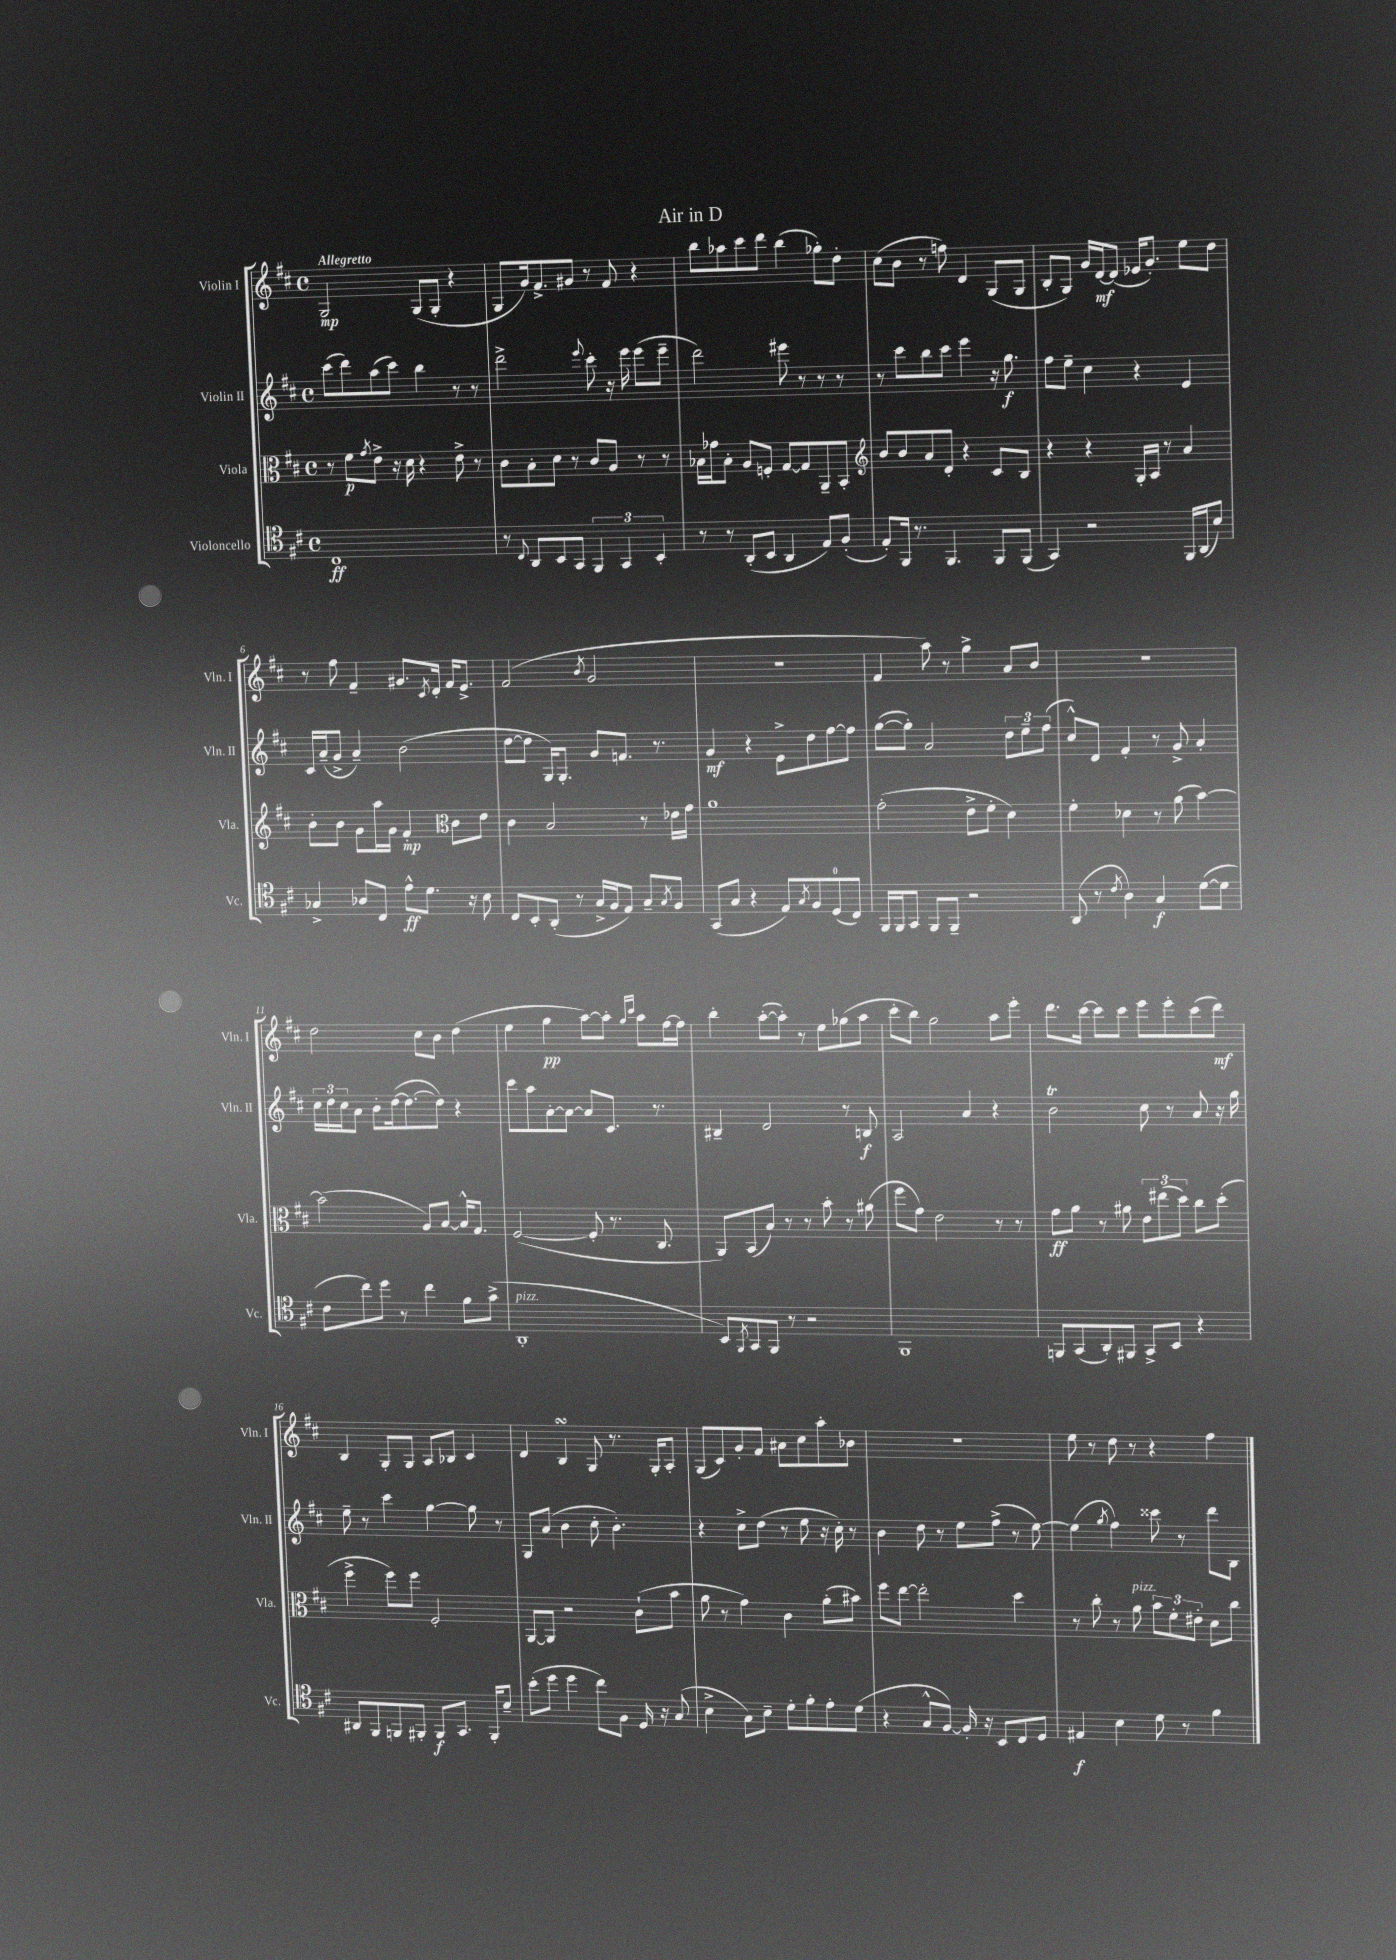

**kern	**kern	**kern	**kern
*staff4	*staff3	*staff2	*staff1
*clefC4	*clefC3	*clefG2	*clefG2
*k[f#c#]	*k[f#c#]	*k[f#c#]	*k[f#c#]
*M4/4	*M4/4	*M4/4	*M4/4
*met(c)	*met(c)	*met(c)	*met(c)
1C#	8r	(8ccc#\L	2G/
.	8f#\L	8ddd\)	.
.	8qg/	.	.
.	8e^\J	(8aa\	.
.	16r	8ccc#\J)	.
.	16d\	.	.
.	4r	4bb\	(8G/L
.	.	.	8G'/J
.	8e^\	8r	4r
.	8r	8r	.
=	=	=	=
8r	8c#\L	2ddd^\	8G/L
8qqC#/	.	.	.
8AA/L	8B'\	.	16g/k)
.	.	.	8.f#^/
8BB/	8d\J	.	.
8GG/J	8r	.	8g#/J
.	.	8qqeee/	.
6FF#/	8c#/L	8ccc#'\	8r
.	8A/J	16r	8f#/
6GG/	.	.	.
.	.	16eee\	.
.	8r	(8eee\L	4r
6BB'/	.	.	.
.	8r	8eee~\J	.
=	=	=	=
8r	16B-\LL	2ddd\)	8bb\L
.	16g-\J	.	.
8r	8B-'\J	.	8aa-\
(8AA'/L	8A/L	.	8ccc#\
8BB/J	8F'/J	.	8ddd\J
4AA/	[8G/L	8eee#\	(4bb\
.	8G/]	8r	.
8E/L)	8AA~/	8r	8gg-'\L)
(8F#'/J	8BB'/J	8r	8dd'\J
=	=	=	=
*	*clefG2	*	*
8E'/L)	8b/L	8r	(8cc#\L
16FF#/Jk	8b/	8ccc#\L	8b\J
8.r	.	.	.
.	8a/	8bb\	8r
4.FF#/	8d'/J	8ccc#\J	8ff\)
.	4r	4eee\	4d/
8FF#/L	8c#/L	16r	(8G/L
.	.	8.gg\	.
(8FF#/J	8B/J	.	8G/J
=	=	=	=
4GG/)	4r	8ff#\L	8B'/L
.	.	8ee~\J	8G/J)
2r	4r	4cc#\	16g/LL
.	.	.	[16d/J
.	.	.	(8d/]J
.	16G'/LL	4r	16e-/LK
.	16A/JJ	.	8.g'/J)
.	8r	.	.
16FF#/LL	4a/	4e/	8ee\L
(16AA/J	.	.	.
8B/J)	.	.	8dd\J
=	=	=	=
4G-^/	8b'\L	16c#/LL	8r
.	.	(16a~/J	.
.	8b\J	8g^/J	8ff#\
8A-/L	8g\L	4a~/)	4f#~/
8C#/J	16aa\L	.	.
.	16g\JJ	.	.
8e^^\L	4f#'/	(2b\	8.g#/L
8.d\J	.	.	.
.	.	.	8qc#/
.	.	.	16d'/Jk
*	*clefC3	*	*
.	8c#\L	.	16f#/LK
16r	.	.	8.e^/J
8B\	8e\J	.	.
=	=	=	=
8C#/L	4c#\	[8dd\L	(2f#/
8BB'/	.	8dd\]J	.
(8AA'/J	2B/	16G/LK)	.
.	.	8.G'/J	.
8r	.	.	.
.	.	.	8qb/
16G^/LL	.	8g/L	2g/
16F#/J	.	.	.
8E/J)	.	8.f/J	.
8G~/L	8r	.	.
.	.	8.r	.
8qG/	.	.	.
8F#/J	16e-\LL	.	.
.	16g\JJ	.	.
=	=	=	=
(8GG/L	1a	4g/	1r
8G/J	.	.	.
4r	.	4r	.
8E/L)	.	8e^\L	.
8qG/	.	.	.
8F#/	.	8dd\	.
(8D/	.	[8ff#\	.
8C#/J)	.	8ff#\]J	.
=	=	=	=
16FF#/LL	(2g'\	([8gg\L	4f#/
16FF#/J	.	.	.
8GG/J	.	8gg'\]J)	.
8FF#/L	.	2a/	8aa\)
8FF#~/J	.	.	8r
2r	8e^\L	.	4gg^\
.	8f#'\J	.	.
.	4d\)	12dd\L	8a/L
.	.	12ee~\	.
.	.	.	8b/J
.	.	(12ff#\J	.
=	=	=	=
(8AA/	4f#'\	8cc#^^/L)	1r
8r	.	8d/J	.
8qc#/	.	.	.
4A\)	4d-\	4f#'/	.
4G/	8r	8r	.
.	(8a\	8g^/	.
([8d\L	[4b\)	4a'/	.
8d\]J	.	.	.
=	=	=	=
8c#\L	(2b\]	24cc#\LL	2dd\
.	.	24dd\	.
.	.	24cc#\J	.
8cc#\)	.	8a\J	.
8dd\J	.	8b'\L	.
8r	.	([16dd\k	.
.	.	8.dd\_	.
4cc#\	8A/L)	.	8cc#\L
.	[8B/J	8dd\]J)	8b\J
8f#\L	16B^^/]LK	4r	(4dd\
.	8.G/J	.	.
(8g^\J	.	.	.
=	=	=	=
1AA'	([2F#/	8ccc#\L	4ee\
.	.	8aa\	.
.	.	[8a'\	4gg\
.	.	8a\_J	.
.	8F#'/]	8a/]L	[8aa\L)
.	8.r	8.c#/J	8aa'\]J
.	.	.	16qqgg/LL
.	.	.	16qqccc#/JJ
.	.	.	8aa\L
.	8.C#/	8.r	.
.	.	.	[16ff#\L
.	.	.	16ff#\]JJ
=	=	=	=
8BB/L)	8AA/L)	4B#~/	4bb'\
8qFF#/	.	.	.
8GG/	(8BB/	.	.
8FF#/J	8B/J)	2d/	([8aa'\L
8r	8r	.	8aa'\]J)
2r	8r	.	8r
.	8b'\	.	8ee\L
.	8r	8r	(8gg-\
.	(8a#\	8B/	8aa\J
=	=	=	=
1FF#	8ff#\L	2A/	8ccc#'\L
.	8g\J)	.	8bb\J)
.	2e\	.	2gg\
.	.	4a/	.
.	8r	4r	8aa\L
.	8r	.	8eee'\J
=	=	=	=
8FF/L	8g\L	2b\	8.ddd\L
(8GG/	8a\J	.	.
.	.	.	[16ccc#\Jk
8AA'/)	8r	.	8ccc#\]L
8FF#/J	8a#\	.	8ccc#\J
8GG^/L	12e\L	8cc#\	8eee\L
.	(12ee#\	.	.
8BB/J	.	8r	8eee'\
.	12dd\J)	.	.
4r	8cc#\L	8a/	(8ccc#\
.	(8dd'\J	16r	8ddd\J)
.	.	16gg\	.
=	=	=	=
8AA#/L	4ff#^\	8ee~\	4B/
8FF#/	.	8r	.
8FF/	8ff#\L)	4ccc#\	8G'/L
8FF#'/J	8ff#\J	.	8G/J
8FF#/L	2F#'/	[4gg\	8A/L
8.GG/J	.	.	8B-/J
.	.	8gg\]	4c#/
16FF#'/LK	.	.	.
8B~/J	.	8r	.
=	=	=	=
(8b'\L	[8AA/L	8G/L	4d/
8dd\J	8AA/]J	(8a/J	.
4dd\	2r	4b\	4B/
8cc#\L)	.	8cc#'\	8G/
8F#\J	.	4.b'\)	8.r
16D/	(8c#`\L	.	.
16r	.	.	16G'/LK
(8G/	8b\J	.	8A'/J
=	=	=	=
4B^\	8a\	4r	(8G/L
.	8r	.	8c#/)
8G\L)	4g\)	8cc#^\L	8g'/
8B~\J	.	(8dd\J	8f#/J
8d'\L	4c#\	8r	8a#\L
8f#'\	.	8ee\	8cc#\
8e'\	(8a'\L	16r	8aa'\
.	.	16cc#'\)	.
(8d\J	8b#\J)	8r	8b-\J
=	=	=	=
4r	8ff#\L	4b\	1r
.	[8ee\J	.	.
8G^^/L	2ee'\]	8dd\	.
[8F#/J)	.	8r	.
16F#'/]	.	8ee\L	.
16r	.	.	.
8BB/L	.	(8ff#^\J	.
8C#/	4dd\	8r	.
8D/J	.	[8ee\)	.
=	=	=	=
4E#/	8r	(4ee\]	8ee\
.	8cc#'\	.	8r
.	.	8qgg/	.
4B\	8r	4ff#\)	8dd\
.	8a\	.	8r
8d\	12b\L	8ccc##\	4r
.	12f#'\	.	.
8r	.	8r	.
.	12e#'\J	.	.
4f#\	8d\L	8ddd\L	4ff#\
.	8cc#\J	8B\J	.
==	==	==	==
*-	*-	*-	*-
